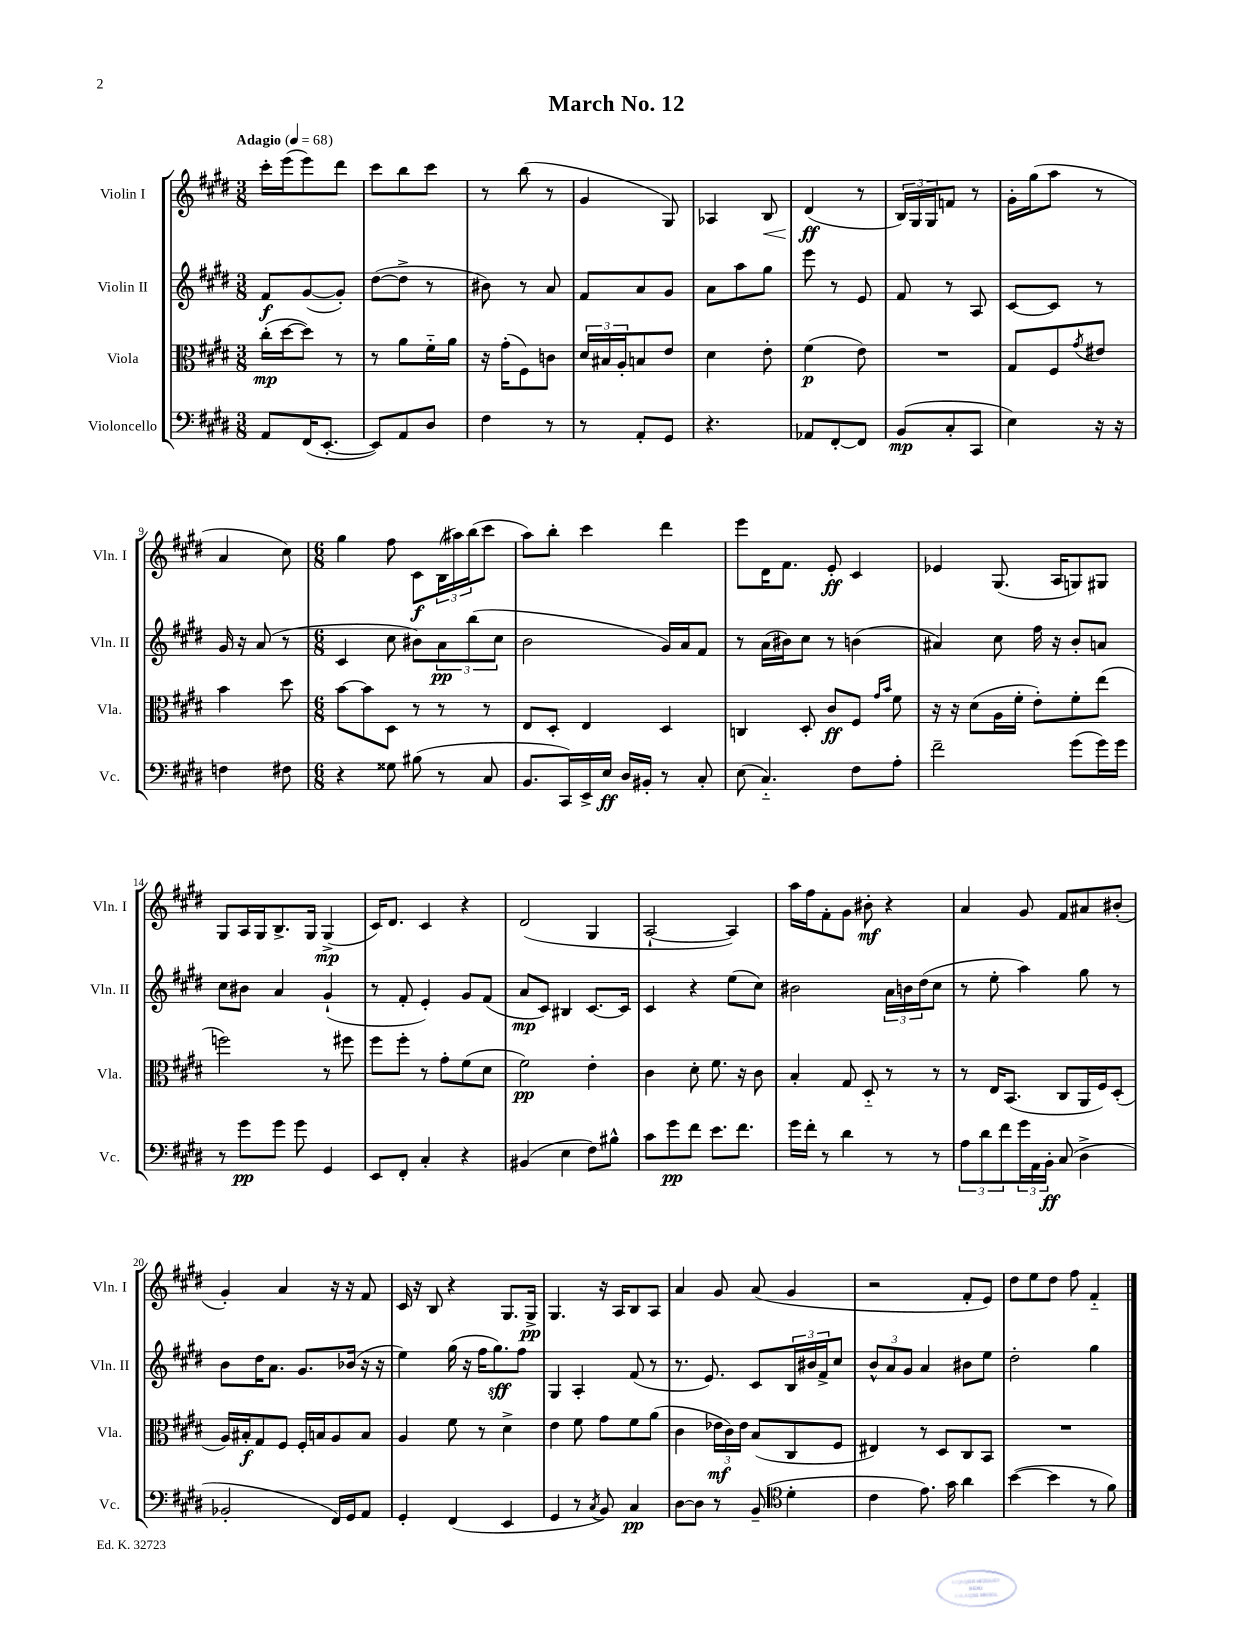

**kern	**dynam	**kern	**dynam	**kern	**dynam	**kern	**dynam
*part4	*part4	*part3	*part3	*part2	*part2	*part1	*part1
*staff4	*staff4	*staff3	*staff3	*staff2	*staff2	*staff1	*staff1
*I"Violoncello	*	*I"Viola	*	*I"Violin II	*	*I"Violin I	*
*I'Vc.	*	*I'Vla.	*	*I'Vln. II	*	*I'Vln. I	*
*clefF4	*	*clefC3	*	*clefG2	*	*clefG2	*
*k[f#c#g#d#]	*	*k[f#c#g#d#]	*	*k[f#c#g#d#]	*	*k[f#c#g#d#]	*
*M3/8	*	*M3/8	*	*M3/8	*	*M3/8	*
*MM68	*	*MM68	*	*MM68	*	*MM68	*
=1	=1	=1	=1	=1	=1	=1	=1
!	!	!	!	!	!	!LO:TX:a:B:t=Adagio	!
8AA/L	.	(16cc#'\LL	mp	8f#/L	f	16ccc#'\LL	.
.	.	[16dd#\J	.	.	.	(16eee\J	.
(16FF#/K	.	8dd#\J])	.	([8g#/	.	8eee\)	.
[8.EE'/J	.	.	.	.	.	.	.
.	.	8r	.	8g#'/J])	.	8ddd#\J	.
=2	=2	=2	=2	=2	=2	=2	=2
8EE/L])	.	8r	.	([8dd#\L	.	8ccc#\L	.
8AA/	.	8a\L	.	8dd#^\J]	.	8bb\	.
8D#/J	.	16f#\L	.	8r	.	8ccc#\J	.
.	.	16a\JJ	.	.	.	.	.
=3	=3	=3	=3	=3	=3	=3	=3
4F#\	.	16r	.	8b#X\)	.	8r	.
.	.	(16g#'\KL	.	.	.	.	.
.	.	8F#\)	.	8r	.	(8bb\	.
8r	.	8cn\J	.	8a/	.	8r	.
=4	=4	=4	=4	=4	=4	=4	=4
8r	.	24d#/LL	.	8f#/L	.	4g#/	.
.	.	24B#X/	.	.	.	.	.
.	.	24A'/J	.	.	.	.	.
8AA'/L	.	8Bn/	.	8a/	.	.	.
8GG#/J	.	8e/J	.	8g#/J	.	8G#/)	.
=5	=5	=5	=5	=5	=5	=5	=5
4.r	.	4d#\	.	8a\L	.	4A-X/	.
.	.	.	.	8aa\	.	.	.
!	!	!	!	!	!	!	!LO:HP:b
.	.	8e'\	.	8gg#\J	.	8B/	<
=6	=6	=6	=6	=6	=6	=6	=6
8AA-X/L	.	(4f#\	p	8eee\	.	(4d#/	ff
[8FF#'/	.	.	.	8r	.	.	.
8FF#/J]	.	8e\)	.	8e/	.	8r	[
=7	=7	=7	=7	=7	=7	=7	=7
(8BB/L	mp	4.r	.	8f#/	.	24B/LL)	.
.	.	.	.	.	.	24G#/	.
.	.	.	.	.	.	24G#/J	.
8C#'/	.	.	.	8r	.	8fn/J	.
8CC#/J	.	.	.	8A/	.	8r	.
=8	=8	=8	=8	=8	=8	=8	=8
4E\)	.	8G#/L	.	[8c#/L	.	16g#'\LL	.
.	.	.	.	.	.	(16gg#\J	.
.	.	8F#/	.	8c#/J]	.	8aa\J	.
.	.	8qg#/	.	.	.	.	.
16r	.	8e#X/J	.	8r	.	8r	.
16r	.	.	.	.	.	.	.
!!LO:LB:g=z
=9	=9	=9	=9	=9	=9	=9	=9
4Fn\	.	4b\	.	16g#/	.	4a/	.
.	.	.	.	16r	.	.	.
.	.	.	.	(8a/	.	.	.
8F#X\	.	8dd#\	.	8r	.	8cc#\)	.
=10	=10	=10	=10	=10	=10	=10	=10
*M6/8	*	*M6/8	*	*M6/8	*	*M6/8	*
4r	.	[8b\L	.	4c#/	.	4gg#\	.
.	.	8b\]	.	.	.	.	.
8G##X\	.	8D#\J	.	8cc#\	.	8ff#\	.
(8B#X\	.	8r	.	8b#X\L)	.	8c#\L	f
8r	.	8r	.	12a\	pp	(24B\L	.
.	.	.	.	.	.	24aa#X\)	.
.	.	.	.	(12bb\	.	(24bb\J	.
8C#/	.	8r	.	.	.	8ccc#\J	.
.	.	.	.	12cc#\J	.	.	.
=11	=11	=11	=11	=11	=11	=11	=11
8.BB/L	.	8E/L	.	2b\	.	8aa\L)	.
.	.	8D#'/J	.	.	.	8bb'\J	.
16CC#/L)	.	.	.	.	.	.	.
16EE^/	.	4E/	.	.	.	4ccc#\	.
16E/JJ	ff	.	.	.	.	.	.
16D#/LL	.	.	.	.	.	.	.
16BB#X'/JJ	.	.	.	.	.	.	.
8r	.	4D#/	.	16g#/LL)	.	4ddd#\	.
.	.	.	.	16a/J	.	.	.
8C#'/	.	.	.	8f#/J	.	.	.
=12	=12	=12	=12	=12	=12	=12	=12
(8E\	.	4Cn/	.	8r	.	8eee\L	.
4.C#/)	.	.	.	(16a\LL	.	16d#\K	.
.	.	.	.	16b#X\J)	.	8.f#\J	.
.	.	8D#'/	.	8cc#\J	.	.	.
.	.	8c#/L	ff	8r	.	8e'/	ff
8F#\L	.	8F#/J	.	(4bn\	.	4c#/	.
.	.	16qqg#/LL	.	.	.	.	.
.	.	16qqb/JJ	.	.	.	.	.
8A'\J	.	8f#\	.	.	.	.	.
=13	=13	=13	=13	=13	=13	=13	=13
2f#~\	.	16r	.	4a#X/)	.	4e-X/	.
.	.	16r	.	.	.	.	.
.	.	(8d#\L	.	.	.	.	.
.	.	16A\L	.	8cc#\	.	(8.G#/	.
.	.	16f#'\JJ	.	.	.	.	.
.	.	8e'\L)	.	16ff#\	.	.	.
.	.	.	.	16r	.	16A/KL	.
(8g#\L	.	8f#'\	.	8b'/L	.	8Gn/)	.
16g#\L)	.	(8ee\J	.	8an/J	.	8G#X/J	.
16g#\JJ	.	.	.	.	.	.	.
!!LO:LB:g=z
=14	=14	=14	=14	=14	=14	=14	=14
8r	.	2ffn\)	.	8cc#\L	.	8G#/L	.
8g#\L	pp	.	.	8b#X\J	.	16A/L	.
.	.	.	.	.	.	16G#/J	.
8g#\J	.	.	.	4a/	.	8.B^/	.
8g#\	.	.	.	.	.	.	.
.	.	.	.	.	.	16G#/Jk	.
4GG#/	.	8r	.	(4g#`/	.	(4G#^/	mp
.	.	8ff#X\	.	.	.	.	.
=15	=15	=15	=15	=15	=15	=15	=15
8EE/L	.	8ff#\L	.	8r	.	16c#/KL)	.
.	.	.	.	.	.	8.d#/J	.
8FF#'/J	.	8ff#'\J	.	8f#'/	.	.	.
4C#'/	.	8r	.	4e'/)	.	4c#/	.
.	.	8g#'\L	.	.	.	.	.
4r	.	(8f#\	.	8g#/L	.	4r	.
.	.	8d#\J	.	(8f#/J	.	.	.
=16	=16	=16	=16	=16	=16	=16	=16
(4BB#X/	.	2f#\)	pp	8a/L	mp	(2d#/	.
.	.	.	.	8c#/J)	.	.	.
4E\	.	.	.	4B#X/	.	.	.
8F#\L)	.	4e'\	.	[8.c#/L	.	4G#/	.
8B#X^^\J	.	.	.	.	.	.	.
.	.	.	.	16c#/Jk]	.	.	.
=17	=17	=17	=17	=17	=17	=17	=17
8c#\L	.	4c#\	.	4c#/	.	[2A`/	.
8g#\	pp	.	.	.	.	.	.
8f#\J	.	8d#'\	.	4r	.	.	.
8.e\L	.	8.f#\	.	.	.	.	.
.	.	.	.	(8ee\L	.	4A/])	.
8.f#\J	.	16r	.	.	.	.	.
.	.	8c#\	.	8cc#\J)	.	.	.
=18	=18	=18	=18	=18	=18	=18	=18
16g#\LL	.	4B'/	.	2b#X\	.	16aa\LL	.
16f#'\JJ	.	.	.	.	.	16ff#\J	.
8r	.	.	.	.	.	8f#'\	.
4d#\	.	8G#/	.	.	.	8g#\J	.
.	.	8D#/	.	.	.	8b#X'\	mf
8r	.	8r	.	24a\LL	.	4r	.
.	.	.	.	24bn\	.	.	.
.	.	.	.	(24dd#\J	.	.	.
8r	.	8r	.	8cc#\J	.	.	.
=19	=19	=19	=19	=19	=19	=19	=19
12A\L	.	8r	.	8r	.	4a/	.
12d#\	.	.	.	.	.	.	.
.	.	16E/KL	.	8ee'\	.	.	.
12f#\	.	.	.	.	.	.	.
.	.	(8.BB/J	.	.	.	.	.
24g#\L	.	.	.	4aa\)	.	8g#/	.
24AA\	.	.	.	.	.	.	.
24BB'\JJ	ff	.	.	.	.	.	.
(8C#/	.	8C#/L	.	.	.	8f#/L	.
4D#^\	.	16AA/L	.	8gg#\	.	8a#X/	.
.	.	16F#/J)	.	.	.	.	.
.	.	(8D#'/J	.	8r	.	(8b#X'/J	.
!!LO:LB:g=z
=20	=20	=20	=20	=20	=20	=20	=20
2BB-X'/	.	16A/LL)	.	8b\L	.	4g#'/)	.
.	.	16B#X'/J	f	.	.	.	.
.	.	8G#/	.	16dd#\K	.	.	.
.	.	.	.	8.a\J	.	.	.
.	.	8F#/J	.	.	.	4a/	.
.	.	16F#'/LL	.	8.g#/L	.	.	.
.	.	16Bn/J	.	.	.	.	.
16FF#/LL)	.	8A/	.	.	.	16r	.
16GG#/J	.	.	.	(16b-X/Jk	.	16r	.
8AA/J	.	8B/J	.	16r	.	8f#/	.
.	.	.	.	16r	.	.	.
=21	=21	=21	=21	=21	=21	=21	=21
4GG#'/	.	4A/	.	4ee\)	.	16c#/	.
.	.	.	.	.	.	16r	.
.	.	.	.	.	.	8B/	.
(4FF#/	.	8f#\	.	(16gg#\	.	4r	.
.	.	.	.	16r	.	.	.
.	.	8r	.	16ff#\KL	.	.	.
.	.	.	.	8.gg#\)	sff	.	.
4EE/	.	4d#^\	.	.	.	8.G#/L	.
.	.	.	.	8ff#\J	.	.	.
.	.	.	.	.	.	16G#^/Jk	pp
=22	=22	=22	=22	=22	=22	=22	=22
4GG#/	.	4e\	.	4G#/	.	4.G#/	.
8r	.	8f#\	.	4A'/	.	.	.
8qC#/	.	.	.	.	.	.	.
8BB/)	.	8g#\L	.	.	.	16r	.
.	.	.	.	.	.	16A/KL	.
4C#/	pp	8f#\	.	(8f#/	.	8B/	.
.	.	(8a\J	.	8r	.	8A/J	.
=23	=23	=23	=23	=23	=23	=23	=23
[8D#\L	.	4c#\	.	8.r	.	4a/	.
8D#\J]	.	.	.	.	.	.	.
.	.	.	.	8.e/)	.	.	.
8r	.	24e-X\LL	mf	.	.	8g#/	.
.	.	24c#\)	.	.	.	.	.
.	.	24e-\JJ	.	.	.	.	.
(8BB~/	.	(8B/L	.	8c#/L	.	(8a/	.
*clefC4	*	*	*	*	*	*	*
4d#'\	.	8C#/	.	24B/L	.	4g#/	.
.	.	.	.	24b#X/	.	.	.
.	.	.	.	24f#^/J	.	.	.
.	.	8F#/J	.	8cc#/J	.	.	.
=24	=24	=24	=24	=24	=24	=24	=24
4c#\	.	4E#X/)	.	12b^^/L	.	2r	.
.	.	.	.	12a/	.	.	.
.	.	.	.	12g#/J	.	.	.
8.e\)	.	8r	.	4a/	.	.	.
.	.	8D#/L	.	.	.	.	.
16g#\	.	.	.	.	.	.	.
4a\	.	8C#/	.	8b#X\L	.	8f#'/L	.
.	.	8BB/J	.	8ee\J	.	8e/J)	.
=25	=25	=25	=25	=25	=25	=25	=25
([4b\	.	2.r	.	2dd#'\	.	8dd#\L	.
.	.	.	.	.	.	8ee\	.
4b\]	.	.	.	.	.	8dd#\J	.
.	.	.	.	.	.	8ff#\	.
8r	.	.	.	4gg#\	.	4f#/	.
8f#\)	.	.	.	.	.	.	.
==	==	==	==	==	==	==	==
*-	*-	*-	*-	*-	*-	*-	*-
